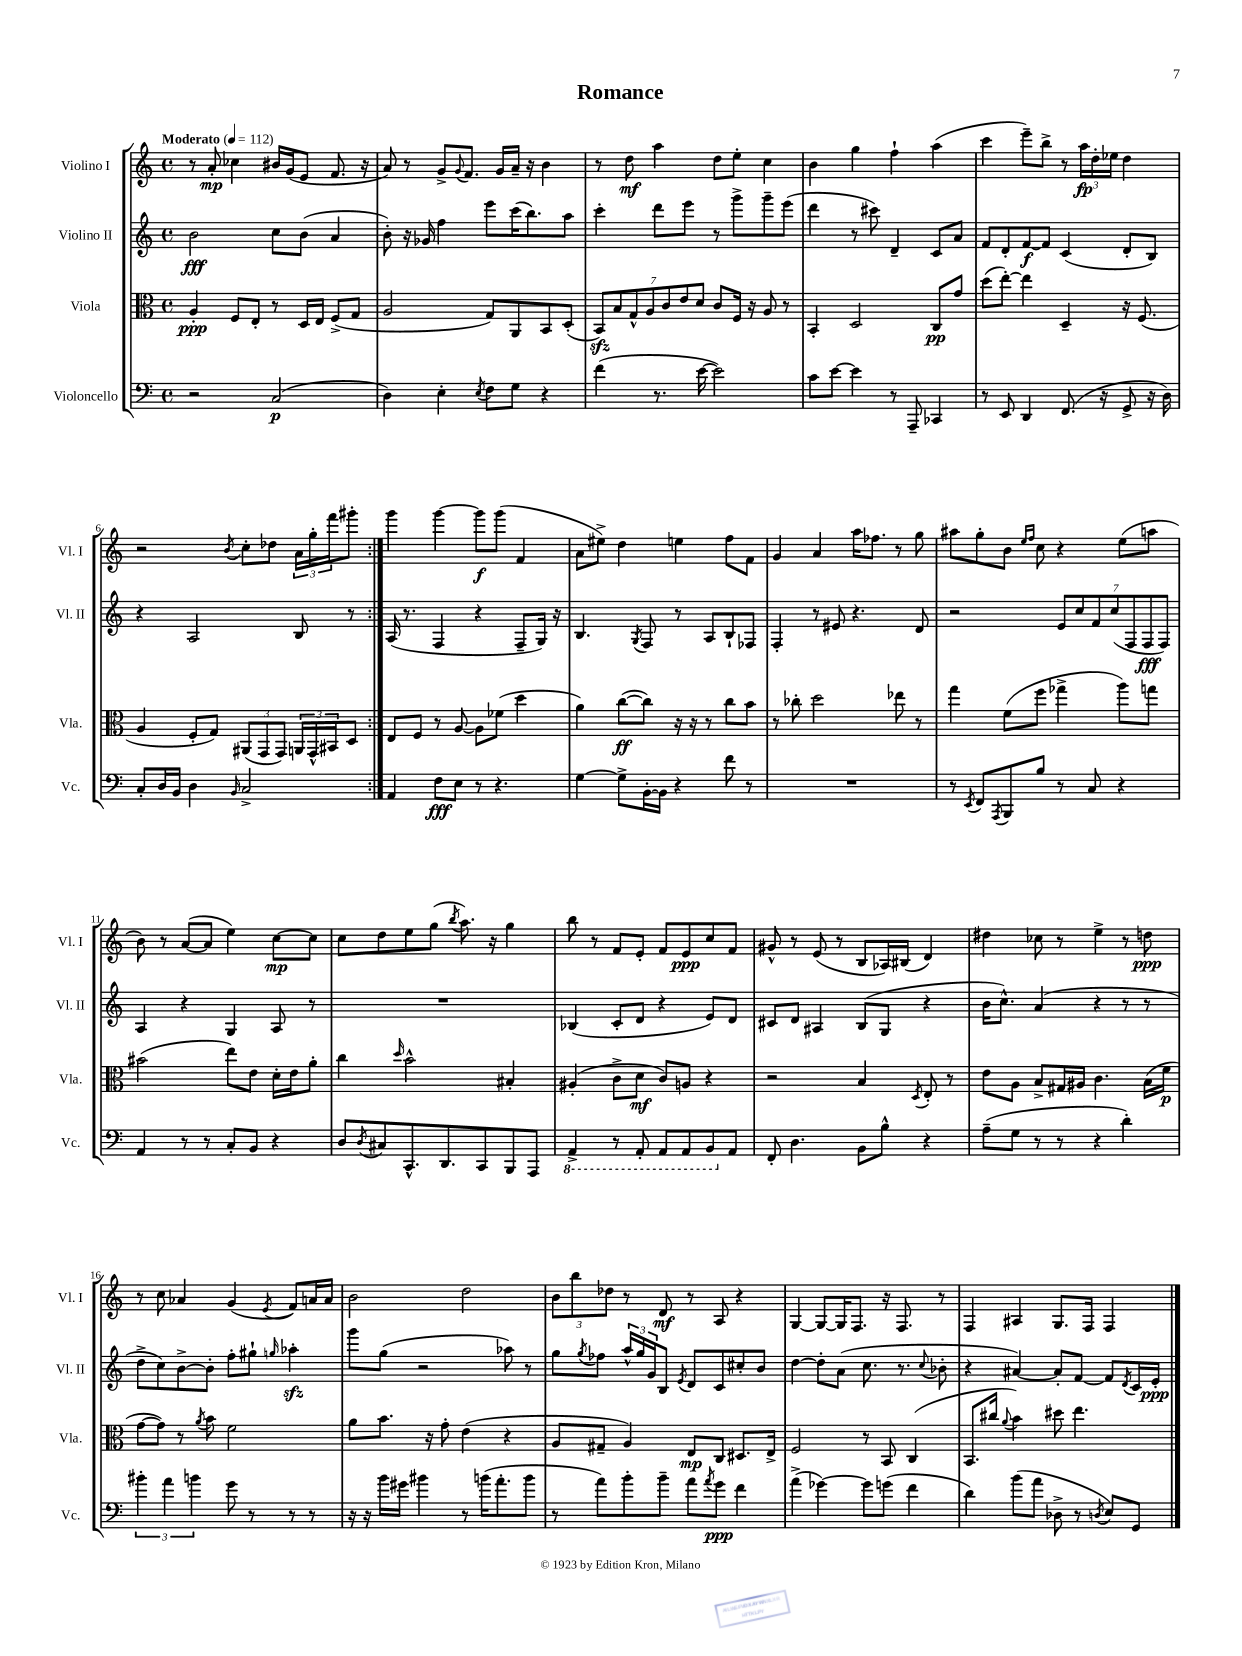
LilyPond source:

\header { title = "Romance" }
<<
\new StaffGroup <<
\new Staff = "s0" \with { instrumentName = "Violino I" shortInstrumentName = "Vl. I" } {
    \clef treble \key c \major \defaultTimeSignature \time 4/4 \tempo "Moderato" 4 = 112
    \repeat volta 2 { r8 a'8-.\mp ces''4 bis'16 g'16( e'8 f'8. r16 |
    a'8) r8 g'8-> \appoggiatura { g'8 } f'8. g'16 a'16-- r16 b'4 |
    r8 d''8\mf a''4 d''8 e''8-. c''4 |
    b'4 g''4 f''4-! a''4( |
    c'''4 e'''8--) b''8-> r8 \tuplet 3/2 { a''16\fp d''16-. ees''16 } d''4 |
    r2 \acciaccatura { b'8 } c''8-. des''8 \tuplet 3/2 { a'16 g''16-. f'''16 } gis'''8-. | }
    g'''4 g'''4~ g'''8\f g'''8( f'4 |
    a'8 eis''8->) d''4 e''4 f''8 f'8 |
    g'4 a'4 a''16 fes''8. r8 g''8 |
    ais''8 g''8-. b'8 \grace { e''16 f''16 } c''8 r4 e''8( a''8 |
    b'8) r8 a'8~( a'8 e''4) c''8~\mp c''8 |
    c''8 d''8 e''8 g''8( \acciaccatura { b''8 } a''8.) r16 g''4 |
    b''8 r8 f'8 e'8-. f'8 e'8\ppp c''8 f'8 |
    gis'8-^ r8 e'8( r8 b8 aes16) bis16( d'4) |
    dis''4 ces''8 r8 e''4-> r8 d''8\ppp |
    r8 c''8 aes'4 g'4( \acciaccatura { e'8 } f'8) a'16 a'16 |
    b'2 d''2 |
    \tuplet 3/2 { b'8 b''8 des''8 } r8 d'8\mf r8 a8 r4 |
    g4~ g8~ g16 f8. r16 f8. r8 |
    f4 ais4 g8. f16 f4 \bar "|." |
}
\new Staff = "s1" \with { instrumentName = "Violino II" shortInstrumentName = "Vl. II" } {
    \clef treble \key c \major \defaultTimeSignature \time 4/4
    \repeat volta 2 { b'2\fff c''8 b'8( a'4 |
    b'8-.) r16 ges'16 f''4 e'''8 c'''16( b''8.) a''8 |
    c'''4-. d'''8 e'''8 r8 g'''8-> g'''8-- e'''8( |
    d'''4 r8 cis'''8) d'4-- c'8 a'8 |
    f'8 d'8-. f'8~\f f'8 c'4( d'8-. b8) |
    r4 a2 b8 r8 | }
    a16( r8. f4 r4 f8-- g16) r16 |
    b4. \acciaccatura { g8 } f8 r8 a8 b8-! fes8 |
    f4-. r8 eis'8 r4. d'8 |
    r2 \tuplet 7/4 { e'8 c''8 f'8 c''8( f8 f8\fff f8) } |
    a4 r4 g4 a8 r8 |
    R1 |
    bes4( c'8-. d'8 r4 e'8) d'8 |
    cis'8 d'8 ais4 b8( g8 r4 |
    b'16 c''8.-^) a'4( r4 r8 r8 |
    d''8-> c''8) b'8~-> b'8-. f''8-. gis''8-! \grace { g''16 } aes''4-.\sfz |
    g'''8 g''8( r2 aes''8) r8 |
    g''8 \acciaccatura { g''8 } fes''8 \tuplet 3/2 { a''16-^ g''16 g'16 } b8 \acciaccatura { e'8 } d'8 c'8 cis''8-. b'8 |
    d''4~ d''8-. a'8( c''8. r8. \appoggiatura { c''8 } bes'8-. |
    r4 ais'4~) ais'8-. f'8~ f'8 \acciaccatura { d'8 } c'16 e'16-.\ppp \bar "|." |
}
\new Staff = "s2" \with { instrumentName = "Viola" shortInstrumentName = "Vla." } {
    \clef alto \key c \major \defaultTimeSignature \time 4/4
    \repeat volta 2 { a4-.\ppp f8 e8-. r8 d16 e16 f8->( g8 |
    a2 g8) a,8 b,8 d8-.( |
    \tuplet 7/4 { b,8\sfz) b8 g8-^ a8 c'8 e'8 d'8 } c'8 f16 r16 a8 r8 |
    b,4-. d2 c8\pp g'8 |
    d''8( e''8~-.) e''4 d4-- r16 f8.( |
    a4 f8-. g8) \tuplet 3/2 { ais,8( g,8 g,8) } \tuplet 3/2 { a,16 g,16-^ bis,16 } d8 | }
    e8 f8 r8 a8~ a8 fes'8( d''4 |
    a'4) c''8~\ff( c''8) r16 r16 r8 c''8 b'8 |
    r8 ces''8-. d''2 ees''8 r8 |
    g''4 f'8( f''8 ges''4-> a''8) g''8 |
    bis'2( e''8) e'8 d'16-. e'16 a'8-. |
    c''4 \grace { d''16 } b'2-^ bis4-. |
    ais4-.( c'8-> d'8\mf c'8) a8 r4 |
    r2 b4 \acciaccatura { d8 } e8-. r8 |
    e'8 a8 b8-> gis16 ais16 c'4. b16( f'16\p |
    g'8~ g'8) r8 \acciaccatura { a'8 } b'8 f'2 |
    a'8 b'8. r16 g'8-. e'4( r4 |
    a8 gis8-- a4) e8\mp c8 dis8. e16-> |
    f2 r8 b,8 c4( |
    b,8. cis''16 \appoggiatura { a'8 } b'4) dis''8 e''4. \bar "|." |
}
\new Staff = "s3" \with { instrumentName = "Violoncello" shortInstrumentName = "Vc." } {
    \clef bass \key c \major \defaultTimeSignature \time 4/4
    \repeat volta 2 { r2 c2\p( |
    d4) e4-. \acciaccatura { e8 } f8 g8 r4 |
    f'4( r8. e'16~ e'2) |
    c'8 e'8~ e'4 r8 a,,8-- ces,4 |
    r8 e,8 d,4 f,8.( r16 g,8-> r16 d16) |
    c8-. d16 b,16 d4 \grace { b,16 } c2-> | }
    a,4 f8\fff e8 r8 r4. |
    g4~ g8-> b,16~-. b,16 r4 f'8 r8 |
    R1 |
    r8 \acciaccatura { e,8 } f,8 \acciaccatura { a,,8 } b,,8 b8 r8 c8 r4 |
    a,4 r8 r8 c8-. b,8 r4 |
    d8 \acciaccatura { d8 } cis8 c,8.-^ d,8. c,8 b,,8 a,,8 |
    \ottava #-1 a,,4-> r8 a,,8-. a,,8 a,,8 b,,8 \ottava #0 a,8 |
    f,8-. d4. b,8 b8-^ r4 |
    a8--( g8 r8 r8 r4 d'4-.) |
    \tuplet 3/2 { bis'4-. a'4 b'4 } g'8 r8 r8 r8 |
    r16 r16 b'16 gis'16 bis'4 r8 b'16( a'8.-. b'8 |
    r8 a'8) b'8-. b'8-- a'8 \acciaccatura { a'8 } g'8\ppp f'4 |
    a'4->( ges'4~) ges'8 g'8( f'4 |
    d'4) b'8( a'8 des8-> r8 \acciaccatura { d8 } e8) g,8 \bar "|." |
}
>>
>>
